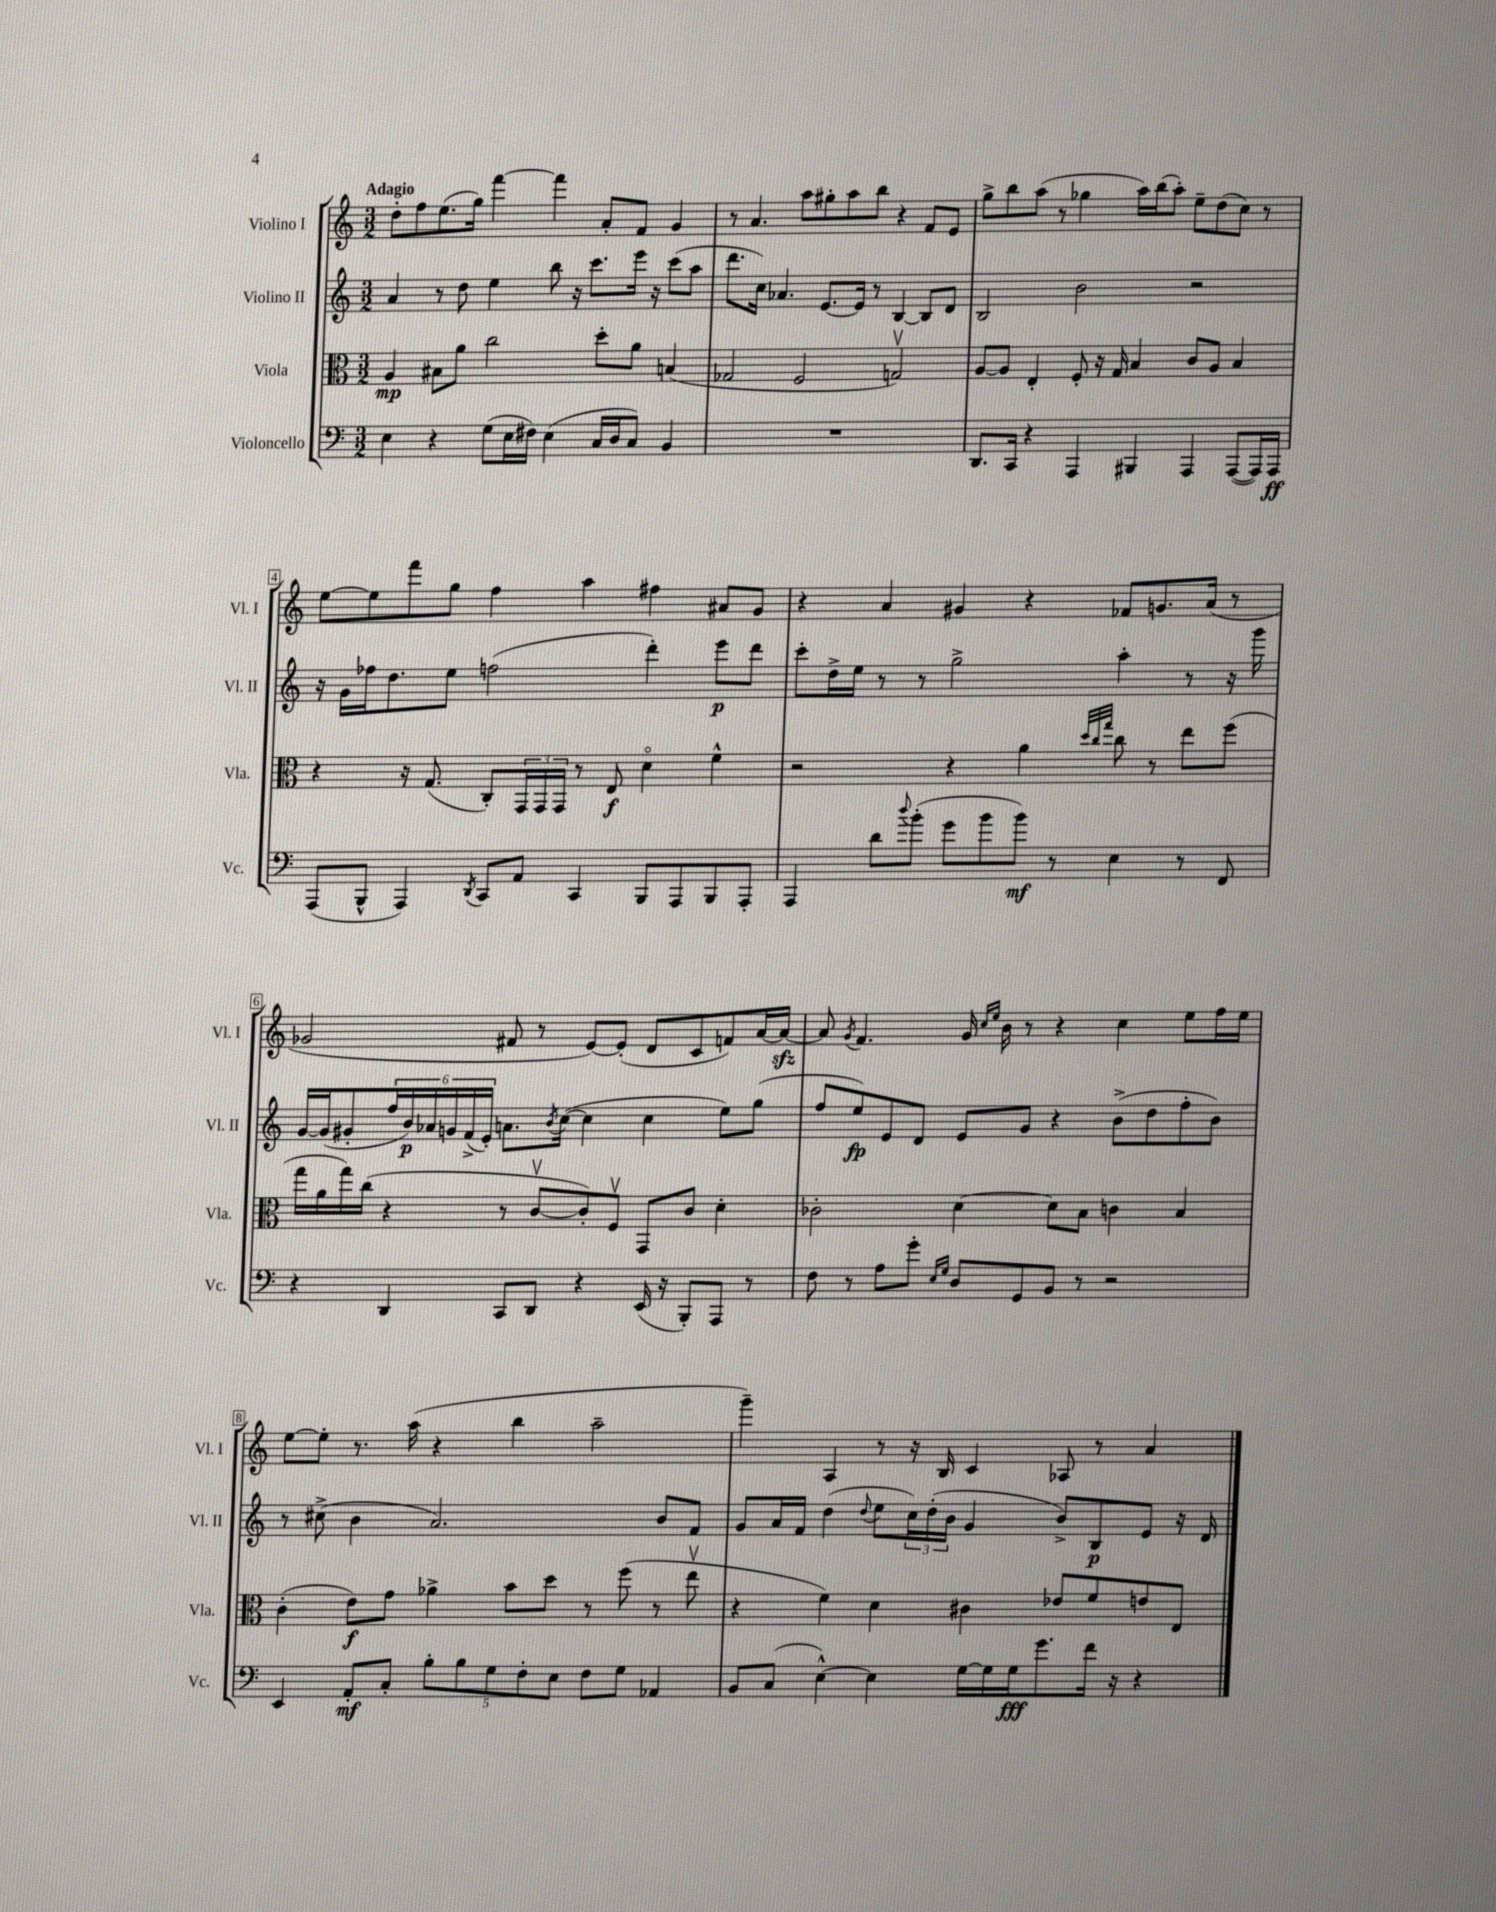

**kern	**kern	**kern	**kern
*staff4	*staff3	*staff2	*staff1
*clefF4	*clefC3	*clefG2	*clefG2
*k[]	*k[]	*k[]	*k[]
*M3/2	*M3/2	*M3/2	*M3/2
4E	4A	4a	8dd'
.	.	.	8ff
4r	8B#	8r	(8.ee
.	8a	8dd	.
.	.	.	16gg)
(8G	2cc	4ee	[4fff
16E	.	.	.
16F#)	.	.	.
(4E	.	8bb	4fff]
.	.	16r	.
.	.	8.ccc	.
16C	8dd'	.	8a'
16D	.	.	.
8C)	8a	16eee	8f
.	.	16r	.
4BB	(4B	(8ccc	4g
.	.	8aa	.
=	=	=	=
1.r	2G-	8.ddd	8r
.	.	.	4.a
.	.	16cc)	.
.	.	4.a-	.
.	2F	.	8aa
.	.	[8.e	8gg#'
.	.	.	8aa
.	.	16e]	.
.	.	8r	8bb
.	2Gv)	[4B	4r
.	.	8B]	8f
.	.	8d	8e
=	=	=	=
8.DD	[8A	2B	8gg^
.	8A]	.	8bb
16CC	.	.	.
4r	4E'	.	(8aa
.	.	.	8r
4AAA	8F'	2b	4gg-
.	16r	.	.
.	16G	.	.
4BBB#	4B	.	16aa)
.	.	.	(16bb
.	.	.	8aa')
4AAA	8c	2r	8ee~
.	8A	.	(8dd
([8AAA	4B	.	8cc)
16AAA])	.	.	8r
16AAA	.	.	.
=	=	=	=
(8AAA	4r	16r	[8ee
.	.	16g	.
8BBB^^	.	16ff-	8ee]
.	.	8.dd	.
4AAA)	16r	.	8fff
.	(8.G	.	.
.	.	8ee	8gg
8qDD	.	.	.
8CC	8C')	(2ff	4ff
8AA	24GG	.	.
.	24GG	.	.
.	24GG	.	.
4CC	8r	.	4aa
.	8E	.	.
8BBB	4do	4ddd')	4ff#
8AAA	.	.	.
8BBB	4f^^	8eee	8a#
8AAA'	.	8ddd	8g
=	=	=	=
4AAA	2r	8ccc'	4r
.	.	16dd^	.
.	.	16ee	.
8d	.	8r	4a
8qqdd	.	.	.
(8b'	.	8r	.
8g	4r	2gg^	4g#
8b	.	.	.
8b)	4a	.	4r
8r	.	.	.
.	32qqdd	.	.
.	32qqcc	.	.
.	32qqgg	.	.
4E	8cc	4aa'	8f-
.	8r	.	8.g
8r	8ee	8r	.
.	.	.	(16a
8FF	(8ff	16r	8r
.	.	16ggg	.
=	=	=	=
4r	16gg	[16g	2g-
.	16a	(16g]	.
.	16gg)	8g#'	.
.	(16cc	.	.
4DD	4r	24ff	.
.	.	24b)	.
.	.	24a-	.
.	.	24g	.
.	.	(24f^	.
.	.	24e')	.
8CC	8r	8.a	8f#
8DD	[8cv	.	8r
.	.	8qb	.
.	.	([16cc	.
4r	8c'])	4cc]	[8e)
.	8Fv	.	(8e']
(16EE	8GG	4cc	8d
16r	.	.	.
8BBB')	8c	.	8c
8AAA	4d'	8ee)	8f)
8r	.	(8gg	[16a
.	.	.	16a_
=	=	=	=
8F	2c-'	8ff	8a]
.	.	.	8qg
8r	.	8ee)	4.f
8A	.	8e	.
8g'	.	8d	.
16qqE	.	.	.
16qqG	.	.	.
8D	[4d	8e	16g
.	.	.	16qqcc
.	.	.	16qqee
.	.	.	16b
8GG	.	8g	8r
8BB	8d]	4r	4r
8r	8B	.	.
2r	4c	(8b^	4cc
.	.	8dd	.
.	4B	8ff'	8ee
.	.	8b)	16ff
.	.	.	16ee
=	=	=	=
4EE	(4c'	8r	[8ee
.	.	(8cc#^	8ee']
8AA'	8e)	4b	8.r
8C'	8g	.	.
.	.	.	(16aa
10B'	4a-^	2.a)	4r
10B	.	.	.
10G	.	.	.
.	8b	.	4bb
10F'	.	.	.
.	8dd	.	.
10E	.	.	.
8F	8r	.	2aa~
8G	(8ff	.	.
4AA-	8r	8b	.
.	8eev	8f	.
=	=	=	=
8BB	4r	8g	4ggg~)
(8C	.	16a	.
.	.	16f	.
[4E^^)	4f)	(4dd	4A
.	.	8qqdd	.
4E]	4d	8ee	8r
.	.	24cc)	16r
.	.	(24dd'	.
.	.	.	16B
.	.	24b	.
[16G	4c#	4g	4c
16G]	.	.	.
16G	.	.	.
8.g	.	.	.
.	8e-	8b^)	8A-
16f	8f	8B	8r
16r	.	.	.
4r	8e	8e	4a
.	8E	16r	.
.	.	16d	.
==	==	==	==
*-	*-	*-	*-
